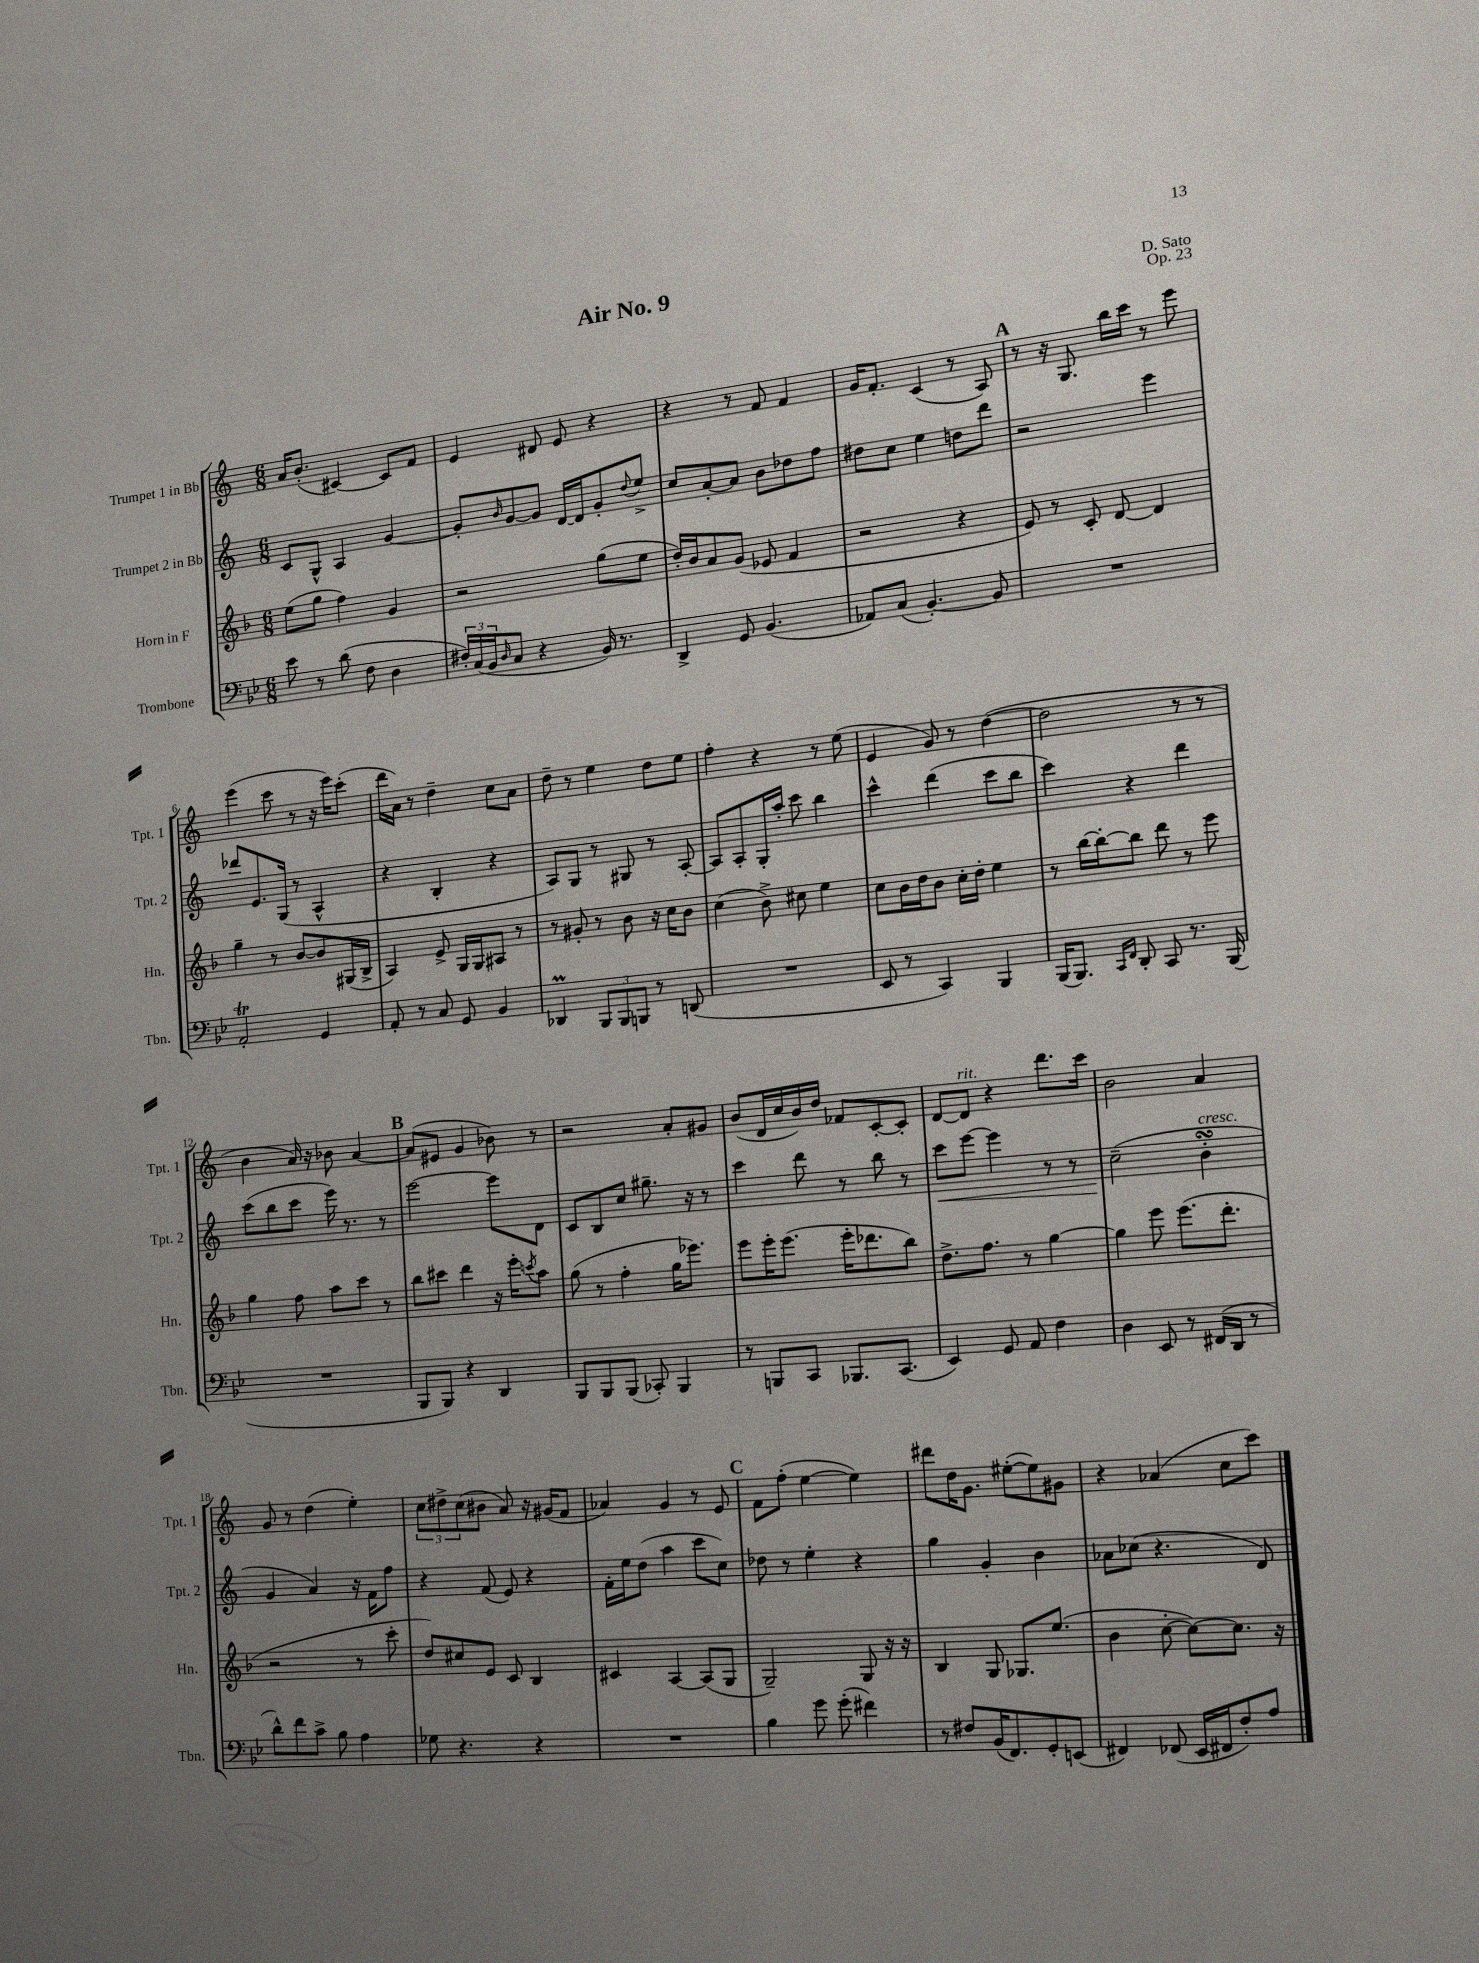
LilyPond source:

\header { title = "Air No. 9" composer = "D. Sato" opus = "Op. 23" }
<<
\new StaffGroup <<
\new Staff = "s0" \with { instrumentName = "Trumpet 1 in Bb" shortInstrumentName = "Tpt. 1" } {
    \clef treble \key c \major \numericTimeSignature \time 6/8
    a'16 b'8.-.( cis'4~) cis'8 f'8 |
    e'4 dis'8 e'8 r4 |
    r4 r8 f'8 f'4 |
    g'16 f'8.-. c'4( r8 a8) |
    \mark \markup { \bold "A" } r8 r16 g8. b''16 c'''16 r8 e'''8 |
    e'''4( c'''8 r8 r16 e'''16) c'''8-.( |
    d'''16 a'16) r8 d''4-- c''8 a'8 |
    d''8-- r8 e''4 d''8 e''8 |
    f''4-. r4 r8 e''8( |
    e'4 g'8) r8 d''4~( |
    d''2 r8 r8 |
    b'4 a'16) r16 bes'8 a'4~ |
    \mark \markup { \bold "B" } a'8( eis'8 g'4 bes'8) r8 |
    r2 a'8-. gis'8 |
    b'8( d'16 c''16 b'16) d''16 fes'8 c'8~-. c'8-. |
    d'8~ d'8^\markup { \italic "rit." } r4 d'''8. c'''16 |
    b'2 a'4 |
    g'8 r8 d''4( e''4-.) |
    \tuplet 3/2 { c''8 dis''8-> c''8( } bis'8 a'8) r16 gis'16( f'8 |
    aes'4) g'4 r8 e'8 |
    \mark \markup { \bold "C" } f'8 f''8-.( e''4~ e''4) |
    dis'''8 d''16 g'8. eis''8~-.( eis''8) gis'8 |
    r4 aes'4( c''8 c'''8) \bar "|." |
}
\new Staff = "s1" \with { instrumentName = "Trumpet 2 in Bb" shortInstrumentName = "Tpt. 2" } {
    \clef treble \key c \major \numericTimeSignature \time 6/8
    c'8 g8-^ a4 g'4~ |
    g'8-. \grace { b'16 } g'8~ g'8 d'16~ d'16 g'8-. \appoggiatura { d''8 } e''8-> |
    c''8 a'8~-. a'8 b'8 des''8 f''8 |
    dis''8 c''8 e''4 d''8 d'''8 |
    \mark \markup { \bold "A" } r2 e'''4 |
    des'''8 e'8. g16( r8 a4-^ |
    r4 b4-. r4 |
    a8) g8 r8 gis8 r8 a8~-. |
    a8 a8-. g16-. a''16-. c'''8 b''4 |
    c'''4-^ d'''4( c'''8 b''8 |
    c'''4) r4 d'''4 |
    c'''8( b''8 c'''8 e'''16) r8. r8 |
    \mark \markup { \bold "B" } e'''2~ e'''8 d'8 |
    c'8 b8 c''8 gis''8.-- r16 r8 |
    c'''4 d'''8 r8 b''8 r8 |
    c'''8\< e'''8~ e'''4 r8 r8 |
    c''2--\!( b'4-.\turn^\markup { \italic "cresc." } |
    g'4 a'4) r16 f'16 f''8 |
    r4 f'8( e'8) r4 |
    f'16-. e''16 d''8( a''4 c'''8 c''8) |
    \mark \markup { \bold "C" } des''8 r8 e''4-. r4 |
    g''4 g'4-. b'4 |
    aes'8 ces''8( r4. d'8) \bar "|." |
}
\new Staff = "s2" \with { instrumentName = "Horn in F" shortInstrumentName = "Hn." } {
    \clef treble \key f \major \numericTimeSignature \time 6/8
    e''8( g''8 f''4) g'4 |
    r2 g''8( e''8 |
    d''16-.) bes'16 a'8 g'8( ees'8 f'4 |
    r2 r4 |
    \mark \markup { \bold "A" } e'8) r8 c'8-. d'8~ d'4 |
    g''4-- r8 bes'8~ bes'8 gis16( bes16-> |
    a4) e'8-> g16 g16 ais8 r8 |
    r8 gis'8-. r8 bes'8 r16 c''16 bes'8 |
    c''4( bes'8->) cis''8 e''4 |
    c''8 bes'16 d''16 bes'8 c''16-. d''16-. e''4 |
    r8 bes''16~ bes''16~-. bes''8 d'''8 r8 e'''8 |
    g''4 f''8 a''8 c'''8 r8 |
    \mark \markup { \bold "B" } bes''8 cis'''8 d'''4 r16 e'''16-. \acciaccatura { c'''8 } a''8 |
    g''8( r8 f''4-. g''16 ees'''8.) |
    e'''8 e'''16-. e'''8.( e'''16-. des'''8. bes''8) |
    d''8.-> f''8. r8 g''4~ |
    g''4 e'''8 e'''8.( d'''8.-. |
    r2 r8 c'''8-. |
    d''8) cis''8 e'8 c'8 bes4 |
    cis'4 a4~ a8( g8 |
    \mark \markup { \bold "C" } g2--) g8 r16 r16 |
    bes4 g8 ges8. e''8.( |
    bes'4 c''8~-. c''8~) c''8. r16 \bar "|." |
}
\new Staff = "s3" \with { instrumentName = "Trombone" shortInstrumentName = "Tbn." } {
    \clef bass \key bes \major \numericTimeSignature \time 6/8
    ees'8 r8 d'8( f8 d4 |
    \tuplet 3/2 { fis16-.) c16( bes,16 } \grace { d16 } c8 r4 bes,16) r8. |
    d,4-> g,8 bes,4.( |
    aes,8) c8( bes,4.~-.) bes,8 |
    \mark \markup { \bold "A" } R2. |
    a,2-.\trill g,4 |
    a,8-. r8 c8 g,8 bes,4 |
    des,4\prall \tuplet 3/2 { bes,,8 bes,,8 b,,8 } r8 d,8( |
    R2. |
    ees,8 r8 c,4) bes,,4 |
    bes,,16( bes,,8.) \grace { c,16 f,16 } d,8-. c,8 r8. bes,,16( |
    R2. |
    \mark \markup { \bold "B" } bes,,8 bes,,8) r4 d,4 |
    bes,,8 bes,,8 bes,,8( ces,8-.) bes,,4 |
    r8 b,,8 c,8 bes,,8. c,8.( |
    ees,4) g,8 a,8 f4 |
    d4 ees,8 r8 fis,16( d,16 r8 |
    d'8-^) f'8 c'8-> bes8 a4 |
    ges8 r4. r4 |
    R2. |
    \mark \markup { \bold "C" } bes4 g'8 g'8-.( fis'4) |
    r8 fis8 bes,16( f,8.) g,8-. e,8( |
    fis,4) fes,8( ees,16 fis,16 f8-.) a8 \bar "|." |
}
>>
>>
